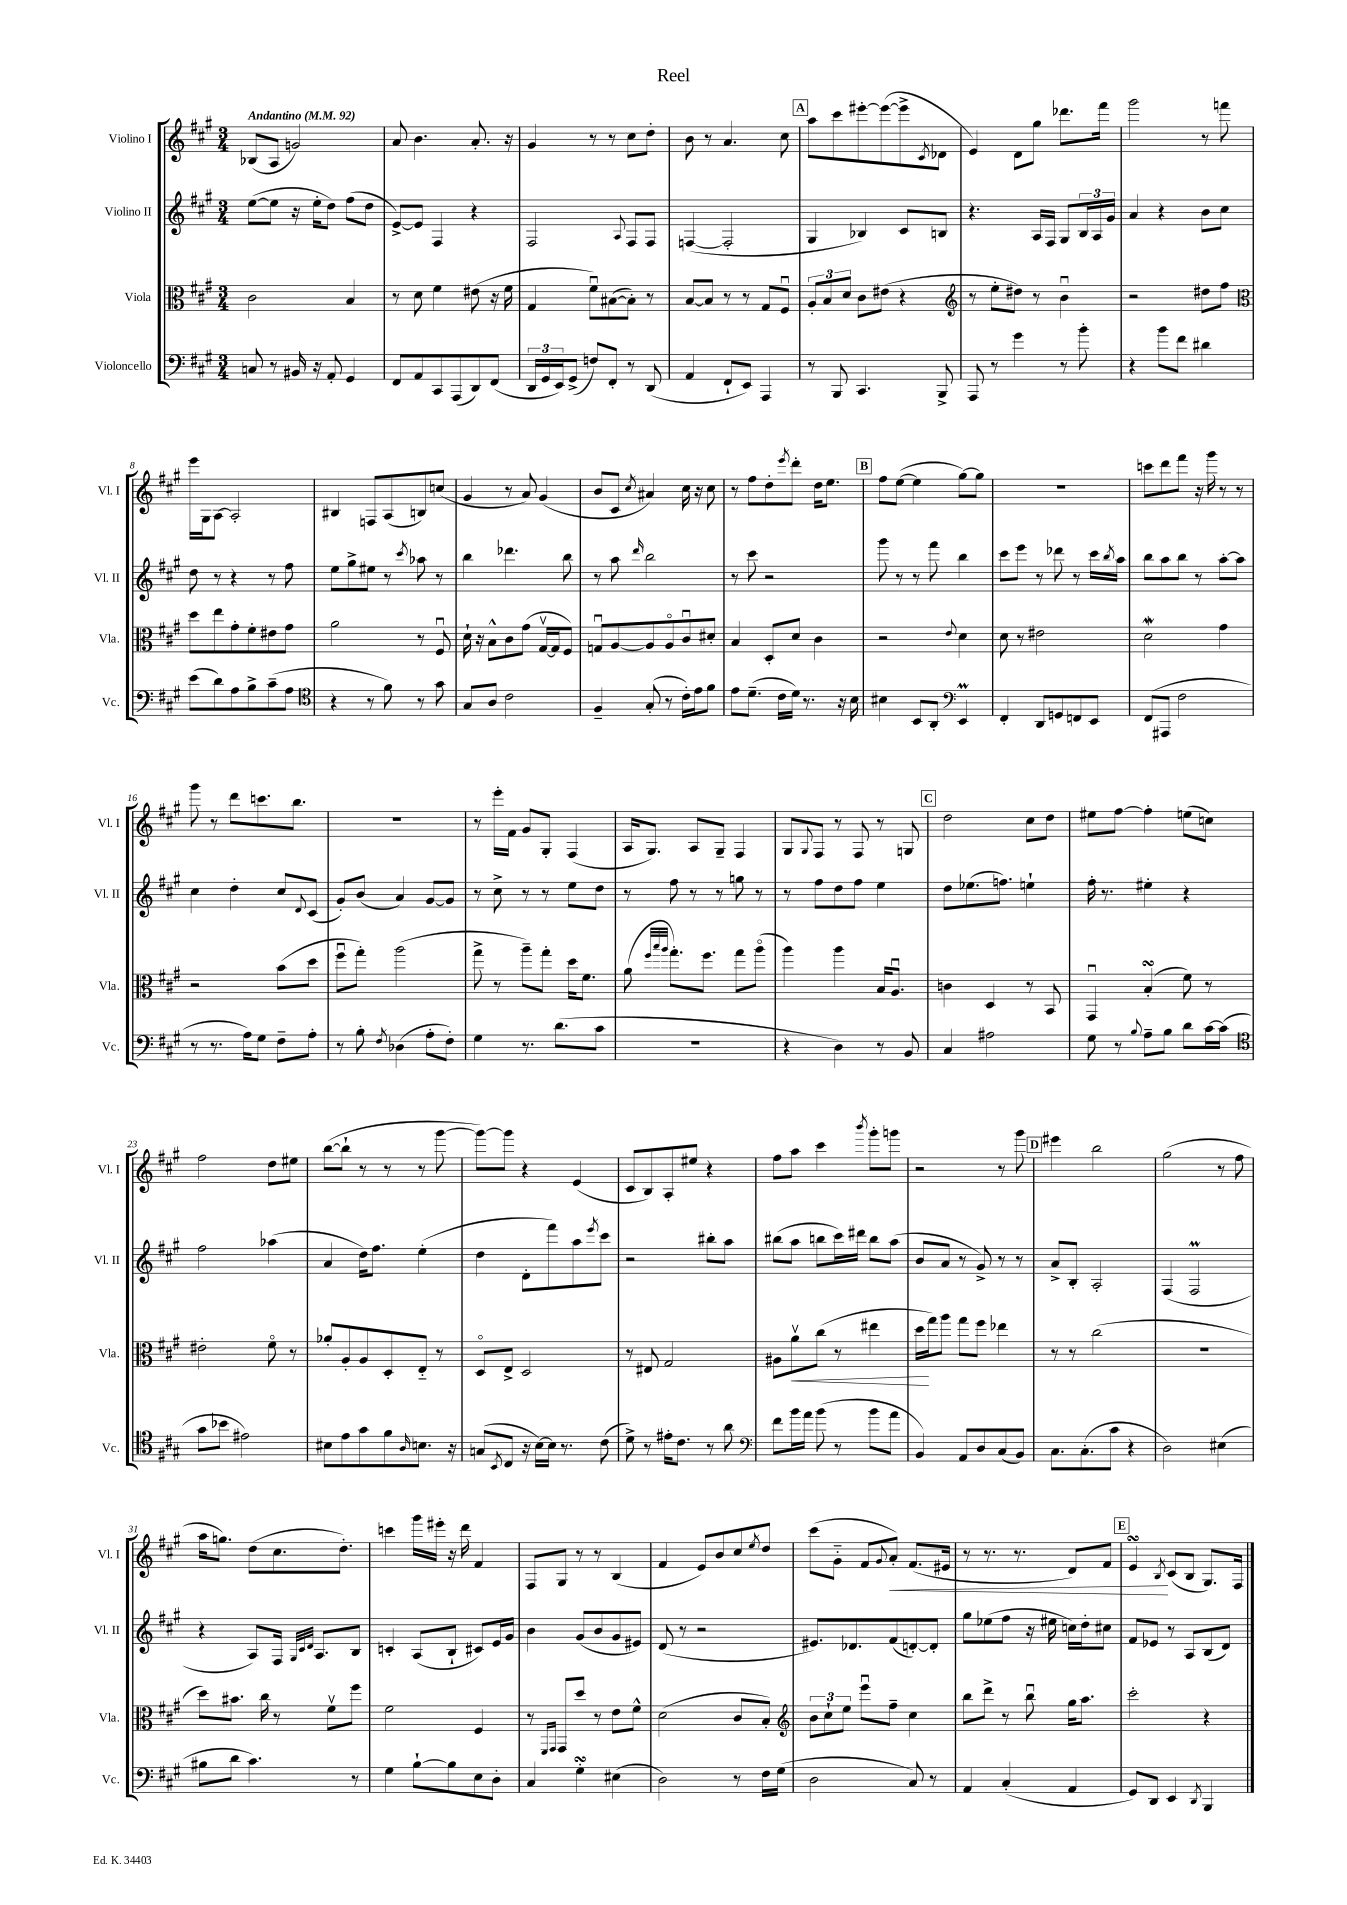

**kern	**kern	**kern	**kern
*staff4	*staff3	*staff2	*staff1
*clefF4	*clefC3	*clefG2	*clefG2
*k[f#c#g#]	*k[f#c#g#]	*k[f#c#g#]	*k[f#c#g#]
*M3/4	*M3/4	*M3/4	*M3/4
*MM92	*MM92	*MM92	*MM92
8C	2c#	([8ee	(8B-
8r	.	8ee]	8A
16BB#	.	16r	2g)
16r	.	16ee'	.
8AA'	.	8dd)	.
4GG#	4B	(8ff#	.
.	.	8dd	.
=	=	=	=
8FF#	8r	[8e^)	8a
8AA	8d	8e]	4.b
8CC#	4f#	4F#	.
(8AAA	.	.	.
8DD)	(8e#	4r	8.a'
(8FF#	16r	.	.
.	16f#	.	16r
=	=	=	=
24DD	4G#	2F#	4g#
24GG#	.	.	.
24EE)	.	.	.
(8GG#^	.	.	.
8F)	8f#u)	.	8r
8FF#'	([8B#	.	8r
.	.	8qqA	.
8r	8B#'])	8F#	8cc#
(8DD	8r	8F#	8dd'
=	=	=	=
4AA	[8B	([4F	8b
.	8B]	.	8r
8FF#`	8r	2F']	4.a
8EE)	8r	.	.
4AAA	8G#	.	.
.	8F#u	.	8cc#
=	=	=	=
8r	12A'	4G#	8aa
.	12B	.	.
8BBB	.	.	8ccc#
.	12d	.	.
4.CC#	8c#	4B-)	[8eee#'
.	(8e#	.	(8eee#_
.	4r	8c#	8eee#^]
.	.	.	8qc#
8BBB^	.	8B	8d-
=	=	=	=
*	*clefG2	*	*
8AAA	8r	4.r	4e)
8r	8ee'	.	.
4g#	8dd#)	.	8d
.	8r	16A	8gg#
.	.	16F#	.
8r	4bu	8G#	8.ddd-
8b'	.	24B	.
.	.	24A	.
.	.	.	16fff#
.	.	24g#	.
=	=	=	=
4r	2r	4a	2ggg#
8b	.	4r	.
8f#	.	.	.
4d#	8dd#	8b	8r
.	8ff#	8cc#	8fff
=	=	=	=
*	*clefC3	*	*
(8e	8dd	8dd	16eee
.	.	.	16G#
8d)	8ee	8r	[8A
8A	8g#'	4r	2A']
8B^	8f#'	.	.
(8c#~	8e#	8r	.
8A	8g#	8ff#	.
=	=	=	=
*clefC4	*	*	*
4r	2a	8ee	4B#
.	.	8gg#^	.
8r	.	8ee#	8F
8f#)	.	8r	(8A
.	.	8qccc#	.
8r	8r	8aa-	8B)
8g#	8F#u	8r	(8cc
=	=	=	=
8G#	16d`	4bb	4g#
.	16r	.	.
8A	8B^^	.	.
2c#	8c#	4.ddd-	8r
.	(8g#	.	8a)
.	[16G#v	.	(4g#
.	16G#]	.	.
.	8F#)	8bb	.
=	=	=	=
4F#~	8Gu	8r	8b
.	[8A	8aa	8c#
.	.	16qqddd	8qcc#
(8G#'	8A]	2bb	4a#)
8r	8Ao	.	.
16c#')	8c#u	.	16cc#
16e	.	.	16r
8f#	8d#'	.	8cc#
=	=	=	=
8e	4B	8r	8r
(8.d~	.	8ccc#	8ff#
.	8D'	2r	8dd'
16c#	.	.	.
.	.	.	8qeee
16d)	8d	.	8ddd'
8.r	.	.	.
.	4c#	.	16dd
.	.	.	8.ee
16r	.	.	.
16B	.	.	.
=	=	=	=
4B#	2r	8ggg#	8ff#
.	.	8r	([8ee
8BB	.	8r	4ee]
8AA'	.	8fff#	.
*clefF4	*	*	*
.	8qqe	.	.
4EE	4d	4bb	[8gg#)
.	.	.	8gg#]
=	=	=	=
4FF#'	8d	8ccc#	2.r
.	8r	8eee	.
8DD	2e#	8r	.
8GG	.	8ddd-	.
8FF	.	8r	.
8EE	.	16ccc#	.
.	.	8qbb	.
.	.	16aa	.
=	=	=	=
(8FF#	2d	8bb	8ccc
8AAA#	.	8aa	8ddd
2F#	.	8bb	8fff#
.	.	8r	16r
.	.	.	16ggg#
.	4g#	[8aa'	8r
.	.	8aa]	8r
=	=	=	=
8r	2r	4cc#	8ggg#
8.r	.	.	8r
.	.	4dd'	8ddd
16A)	.	.	.
8G#	.	.	8.ccc
8F#~	(8b	8cc#	.
.	.	.	8.bb
.	.	8qqd	.
8A'	8dd	(8c#	.
=	=	=	=
8r	8ff#u	8g#')	2.r
8B'	8gg#')	(8b	.
8qF#	.	.	.
(4D-	(2aa	4a)	.
8A'	.	[8g#	.
8F#')	.	8g#]	.
=	=	=	=
4G#	8gg#^	8r	8r
.	8r	8cc#^	16eee'
.	.	.	16f#
8.r	8aa~)	8r	8g#
.	8gg#'	8r	8G#'
(8.d	.	.	.
.	16dd	8ee	(4F#
.	8.f#	.	.
8c#	.	8dd	.
=	=	=	=
2.r	(8a	8r	16A
.	.	.	8.G#)
.	32qqff#	.	.
.	32qqbb	.	.
.	32qqaa	.	.
.	8.gg#')	8ff#	.
.	.	8r	8A
.	8.ff#	.	.
.	.	8r	8G#~
.	8gg#	8gg	4F#
.	(8aao	8r	.
=	=	=	=
4r	4aa)	8r	8G#
.	.	.	8qqG#
.	.	8ff#	8F#
4D)	4aa	8dd	8r
.	.	8ff#	8F#
8r	16B	4ee	8r
.	8.Au	.	.
8BB	.	.	8G
=	=	=	=
4C#	4c	8dd	2dd
.	.	(8.ee-	.
2A#	4D	.	.
.	.	8.ff)	.
.	8r	4ee`	8cc#
.	8BB	.	8dd
=	=	=	=
8G#	4GG#u	16ff#'	8ee#
.	.	8.r	.
8r	.	.	[8ff#
8qqB	.	.	.
8A~	(4B'	4ee#'	4ff#']
8B	.	.	.
8d	8f#)	4r	(8ee
[16c#	8r	.	8cc)
(16c#]	.	.	.
=	=	=	=
*clefC4	*	*	*
8g#	2e#'	2ff#	2ff#
8b-	.	.	.
2e#)	.	.	.
.	8f#o	(4aa-	8dd
.	8r	.	8ee#
=	=	=	=
8B#	8a-'	4a	([8bb
8e	8A'	.	8bb`]
8g#	8A	16dd)	8r
.	.	8.ff#	.
8f#	8D'	.	8r
16qqA	.	.	.
8.B	8E'~	(4ee'	8r
.	8r	.	[8ggg#
16r	.	.	.
=	=	=	=
(8G	8Do	4dd	8ggg#_)
8qBB	.	.	.
8C#	8E^	.	8ggg#]
16r	2D	8d'	4r
[16B)	.	.	.
16B]	.	8fff#)	.
8.r	.	.	.
.	.	8aa	(4e
.	.	8qeee	.
(8c#	.	8ccc#	.
=	=	=	=
8d^)	8r	2r	8c#
8r	8E#	.	8B)
16e#'	2G#	.	8A'
8.c#	.	.	.
.	.	.	8ee#
8r	.	8bb#'	4r
8a	.	8aa	.
=	=	=	=
*clefF4	*	*	*
8f#	8A#	(8bb#	8ff#
16b	8av	8aa	8aa
16a	.	.	.
(8b	(8cc#	8bb	4ccc#
8r	8r	16ccc#)	.
.	.	16ddd#	.
.	.	.	8qbbb
8b	4ee#	8bb	8ggg#'
8a	.	(8aa	8ggg
=	=	=	=
4BB)	16dd	8b	2r
.	16gg#)	.	.
.	8aa	8a	.
8AA	8gg#	8r	.
8D	8ff#	8g#^)	.
(8C#	4ee-	8r	8r
8BB)	.	8r	8ggg#
=	=	=	=
8.C#	8r	8a^	4eee#
.	8r	8B'	.
(8.C#'	.	.	.
.	(2cc#	2A'	2bb
8c#	.	.	.
4r	.	.	.
=	=	=	=
2D)	2.r	(4F#	(2gg#
.	.	2F#	.
(4E#	.	.	8r
.	.	.	8ff#
=	=	=	=
8B#	8dd)	4r	16aa
.	.	.	8.gg)
8d	8.b#	.	.
4.c#)	.	8A)	(8dd
.	16cc#	.	.
.	8r	16F#	8.cc#
.	.	32qqG#	.
.	.	32qqc#	.
.	.	32qqd	.
.	.	8.A	.
.	8f#v	.	.
.	.	.	8.dd')
8r	8ff#	8B	.
=	=	=	=
4G#	2f#	4c'	4ccc
[8B`	.	(8A	16ggg#
.	.	.	16eee#'
8B]	.	8B`	16r
.	.	.	16ddd
8E	4F#	8c#)	4f#
8D'	.	16e	.
.	.	16g#	.
=	=	=	=
4C#	8r	4b	8F#
.	16qqFF#	.	.
.	16qqGG#	.	.
.	8GG#	.	8G#
4G#'	8dd	(8g#	8r
.	8r	8b	8r
(4E#	8e	8g#	(4B
.	8f#^^	8e#)	.
=	=	=	=
2D)	(2d	(8d	4f#
.	.	8r	.
.	.	2r	8e)
.	.	.	8b
8r	8c#	.	8cc#
.	.	.	8qee
16F#	8B')	.	8dd
(16G#	.	.	.
=	=	=	=
*	*clefG2	*	*
2D	12b	8.e#)	(8ccc#
.	12cc#`	.	.
.	.	.	8g#'~
.	12ee	.	.
.	.	8.d-	.
.	8eeeu	.	8f#
.	.	.	8qqg#
.	8ff#~	(8f#	8a')
8C#)	4cc#	[8d')	(8.f#
8r	.	8d']	.
.	.	.	16e#
=	=	=	=
4AA	8bb	8gg#	8r
.	8ddd^	(8ee-	8.r
(4C#'	8r	8ff#	.
.	.	.	8.r
.	8bbu	16r	.
.	.	16ee#	.
4AA	16gg#	16cc)	8d)
.	8.aa	16dd'	.
.	.	8cc#	8f#
=	=	=	=
8GG#)	2ccc#'	8f#	4e
8DD	.	8e-	.
.	.	.	8qB
4EE	.	8r	(8c#
.	.	8A	8B
8qDD	.	.	.
4BBB	4r	(8B	8.G#)
.	.	8d)	.
.	.	.	16F#
==	==	==	==
*-	*-	*-	*-
